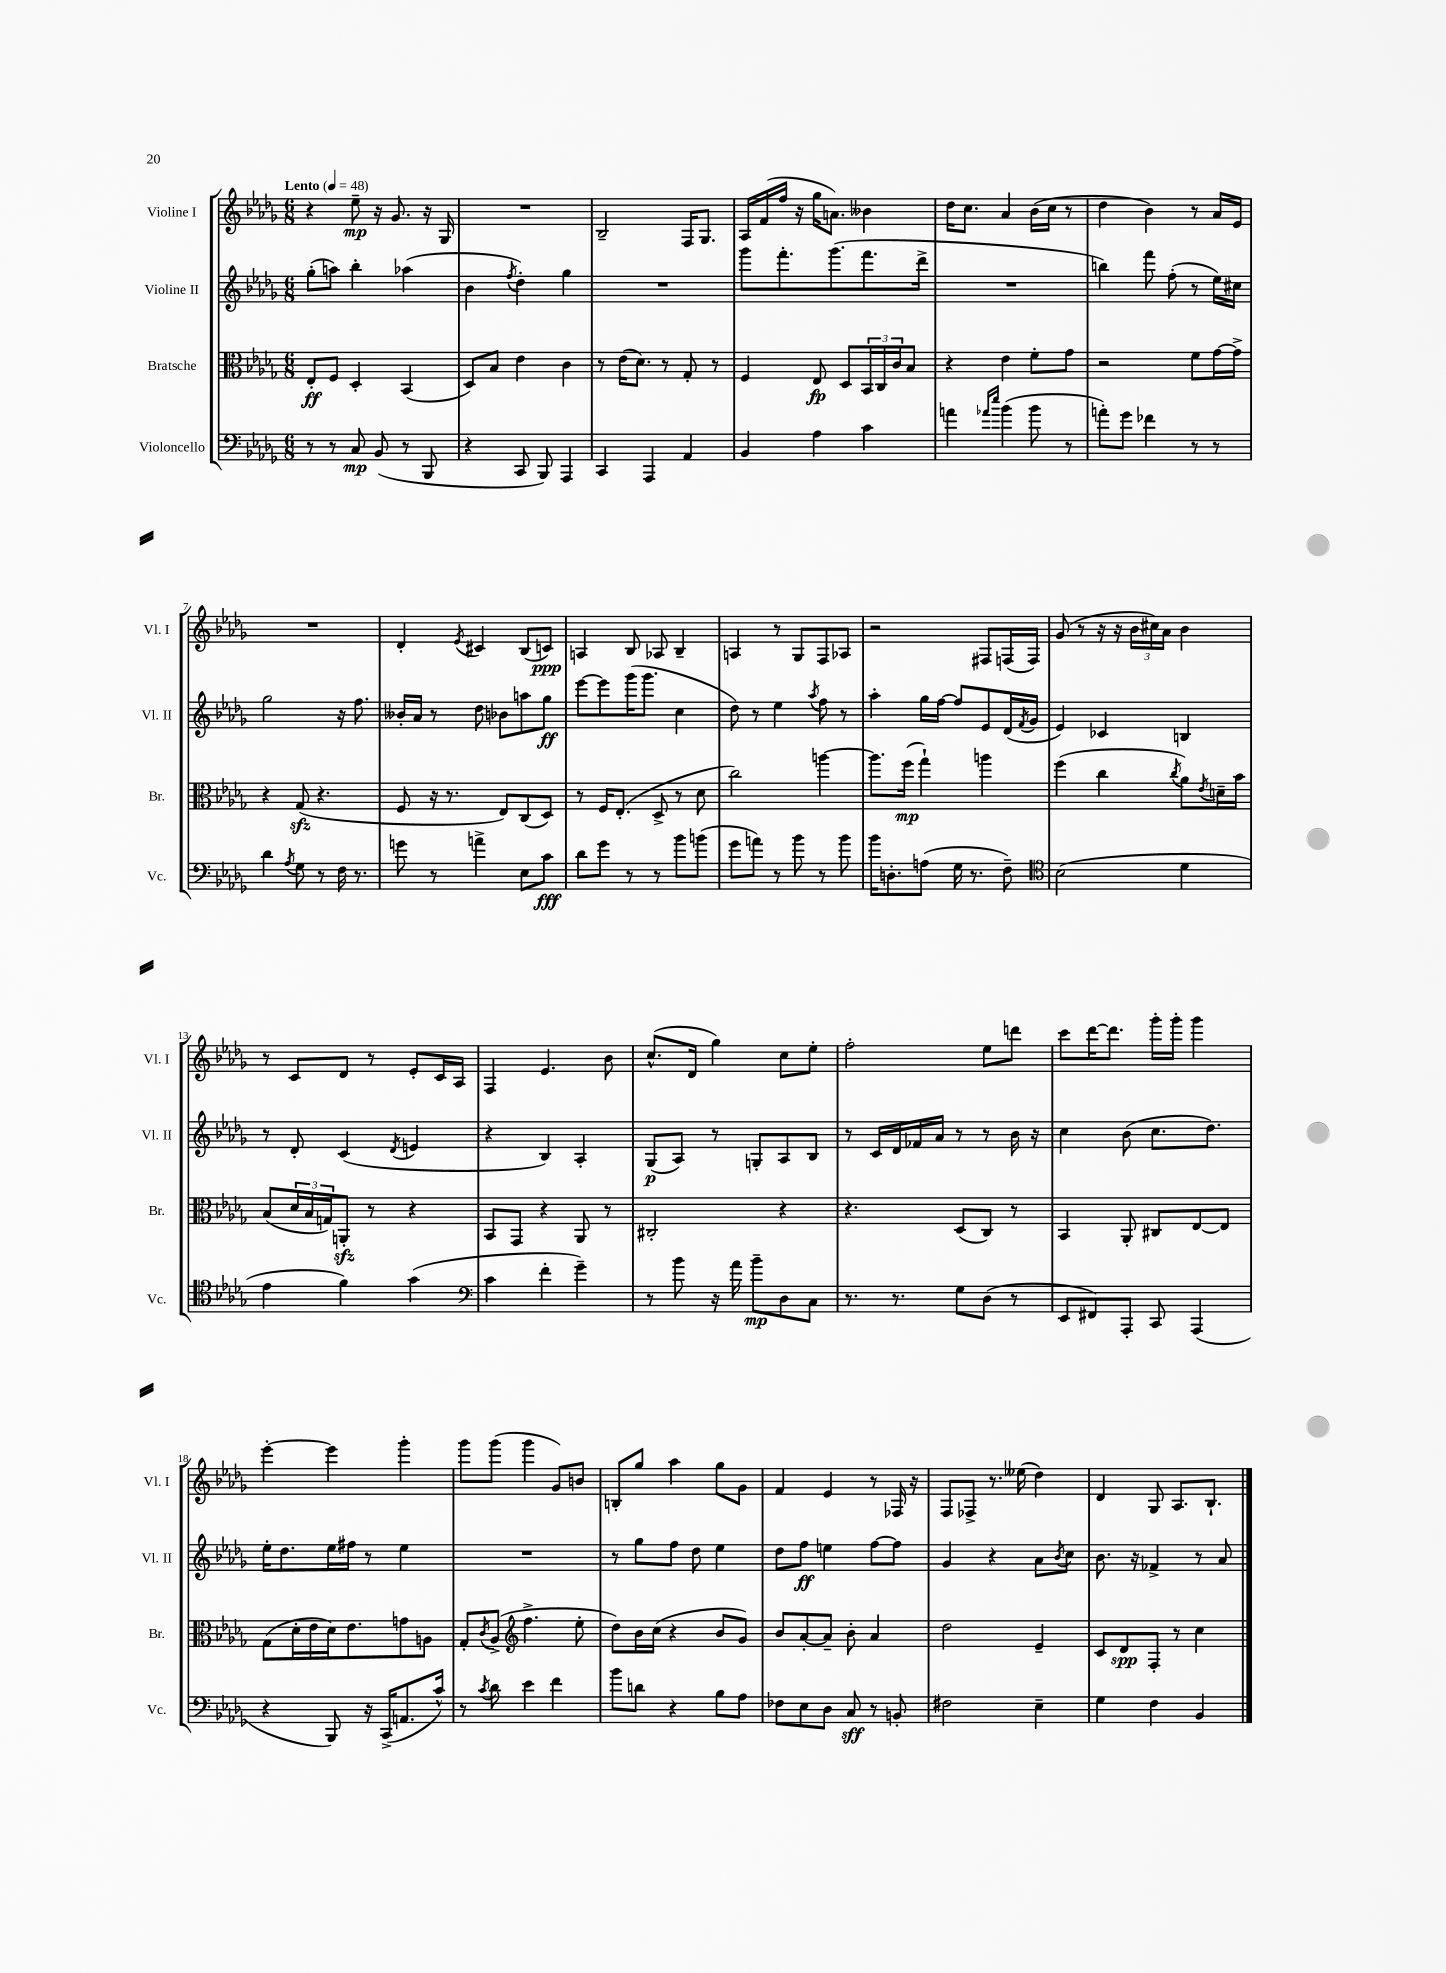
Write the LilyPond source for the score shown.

<<
\new StaffGroup <<
\new Staff = "s0" \with { instrumentName = "Violine I" shortInstrumentName = "Vl. I" } {
    \clef treble \key des \major \numericTimeSignature \time 6/8 \tempo "Lento" 4 = 48
    r4 ees''8--\mp r16 ges'8. r16 ges16 |
    R2. |
    bes2-- f16 ges8. |
    aes16 f'16( f''16 r16 ges''16 a'8.) beses'4 |
    des''16 c''8. aes'4 bes'16( c''16 r8 |
    des''4 bes'4) r8 aes'16 ees'16 |
    R2. |
    des'4-. \acciaccatura { ees'8 } cis'4 bes8( c'8\ppp) |
    a4 bes8 aes8 bes4-- |
    a4 r8 ges8 f8 aes8 |
    r2 fis8 f16( f16) |
    ges'8( r8 r16 r16 \tuplet 3/2 { bes'16 cis''16) aes'16 } bes'4 |
    r8 c'8 des'8 r8 ees'8-. c'16 aes16 |
    f4 ees'4. bes'8 |
    c''8.-^( des'16 ges''4) c''8 ees''8-. |
    f''2-. ees''8 d'''8 |
    c'''8 des'''16~ des'''8. ges'''16-. ges'''16-. ges'''4 |
    ees'''4~-. ees'''4 ges'''4-. |
    ges'''8 ges'''8( ges'''4 ges'8) b'8 |
    b8-. ges''8 aes''4 ges''8 ges'8 |
    f'4 ees'4 r8 fes16 r16 |
    f8 fes8-> r8. eeses''16( des''4) |
    des'4 ges8 aes8. bes8.-! \bar "|." |
}
\new Staff = "s1" \with { instrumentName = "Violine II" shortInstrumentName = "Vl. II" } {
    \clef treble \key des \major \numericTimeSignature \time 6/8
    ges''8-.( a''8) bes''4-. aes''4( |
    bes'4 \acciaccatura { f''8 } des''4-.) ges''4 |
    R2. |
    ges'''8 f'''8.-. ges'''8.( f'''8. des'''16-> |
    R2. |
    b''4) f'''8 f''8-.( r8 ees''16) cis''16 |
    ges''2 r16 f''8. |
    beses'16-. aes'16 r8 des''8 bes'8 a''8 ges''8\ff |
    ees'''8~ ees'''8 ges'''16( ges'''8. c''4 |
    des''8) r8 ees''4 \acciaccatura { aes''8 } f''8 r8 |
    aes''4-. ges''16 f''16~ f''8 ees'8 des'16( \acciaccatura { f'8 } ges'16 |
    ees'4) ces'4 b4 |
    r8 des'8-. c'4( \acciaccatura { des'8 } e'4 |
    r4 bes4) aes4-. |
    ges8\p( aes8) r8 g8-. aes8 bes8 |
    r8 c'16 des'16 fes'16 aes'16 r8 r8 bes'16 r16 |
    c''4 bes'8( c''8. des''8.) |
    ees''16-. des''8. ees''16 fis''16 r8 ees''4 |
    R2. |
    r8 ges''8 f''8 des''8 ees''4 |
    des''8 f''8\ff e''4 f''8~ f''8 |
    ges'4 r4 aes'8 \acciaccatura { bes'8 } c''8 |
    bes'8. r16 fes'4-> r8 aes'8 \bar "|." |
}
\new Staff = "s2" \with { instrumentName = "Bratsche" shortInstrumentName = "Br." } {
    \clef alto \key des \major \numericTimeSignature \time 6/8
    ees8-.\ff f8 des4-. bes,4( |
    des8) bes8 ees'4 c'4 |
    r8 ees'16( des'8.) r8 ges8-. r8 |
    f4 ees8\fp des8 \tuplet 3/2 { bes,16 c16 c'16 } bes8 |
    r4 ees'4 f'8-. ges'8 |
    r2 f'8 ges'16~ ges'16-> |
    r4 ges8\sfz( r4. |
    f8 r16 r8. ees8) c8( des8) |
    r8 f16 ees8.-.( des8-> r8 des'8 |
    c''2) a''4~ |
    a''8. f''16\mp( ges''4-!) a''4 |
    f''4( c''4 \acciaccatura { c''8 } aes'8) \acciaccatura { ees'8 } d'16-- bes'16 |
    bes8( \tuplet 3/2 { des'16 bes16 g16) } a,8-.\sfz r8 r4 |
    bes,8 ges,8 r4 aes,8 r8 |
    cis2-. r4 |
    r4. des8( c8) r8 |
    bes,4 aes,8-. cis8 ees8~ ees8 |
    ges8( des'16-. ees'16 des'16) ees'8. g'8 a8 |
    ges8-. \acciaccatura { c'8 } aes8->( \clef treble f''4.-> ees''8-. |
    des''8) bes'16 c''16( r4 bes'8 ges'8) |
    bes'8 aes'8~-. aes'8-- bes'8-. aes'4 |
    des''2 ees'4-- |
    c'8 des'8\spp f8-. r8 c''4 \bar "|." |
}
\new Staff = "s3" \with { instrumentName = "Violoncello" shortInstrumentName = "Vc." } {
    \clef bass \key des \major \numericTimeSignature \time 6/8
    r8 r8 c8\mp bes,8( r8 bes,,8 |
    r4 c,8 bes,,8) aes,,4 |
    c,4 aes,,4 aes,4 |
    bes,4 aes4 c'4 |
    a'4 \grace { aes'16 ees''16 } bes'4( bes'8 r8 |
    a'8-.) ges'8 fes'4 r8 r8 |
    des'4 \acciaccatura { aes8 } ges8 r8 f16 r8. |
    g'8 r8 a'4-> ees8 c'8\fff |
    des'8 ges'8 r8 r8 bes'8 b'8( |
    ges'8 a'8) r8 bes'8 r8 bes'8 |
    bes'16 d8.-. a8( ges16 r8. f8--) |
    \clef tenor bes2( des'4 |
    ees'4 f'4) ges'4( |
    \clef bass c'4 f'4-. ges'4--) |
    r8 bes'8 r16 aes'16 bes'8--\mp des8 c8 |
    r8. r8. ges8 des8( r8 |
    ees,8 fis,8) aes,,8-. c,8 aes,,4( |
    r4 bes,,8) r16 c,16->( a,8. c'16-^) |
    r8 \acciaccatura { c'8 } des'8 ees'4 f'4 |
    bes'8 d'8 r4 bes8 aes8 |
    fes8 ees8 des8 c8\sff r8 b,8-. |
    fis2 ees4-- |
    ges4 f4 bes,4 \bar "|." |
}
>>
>>
